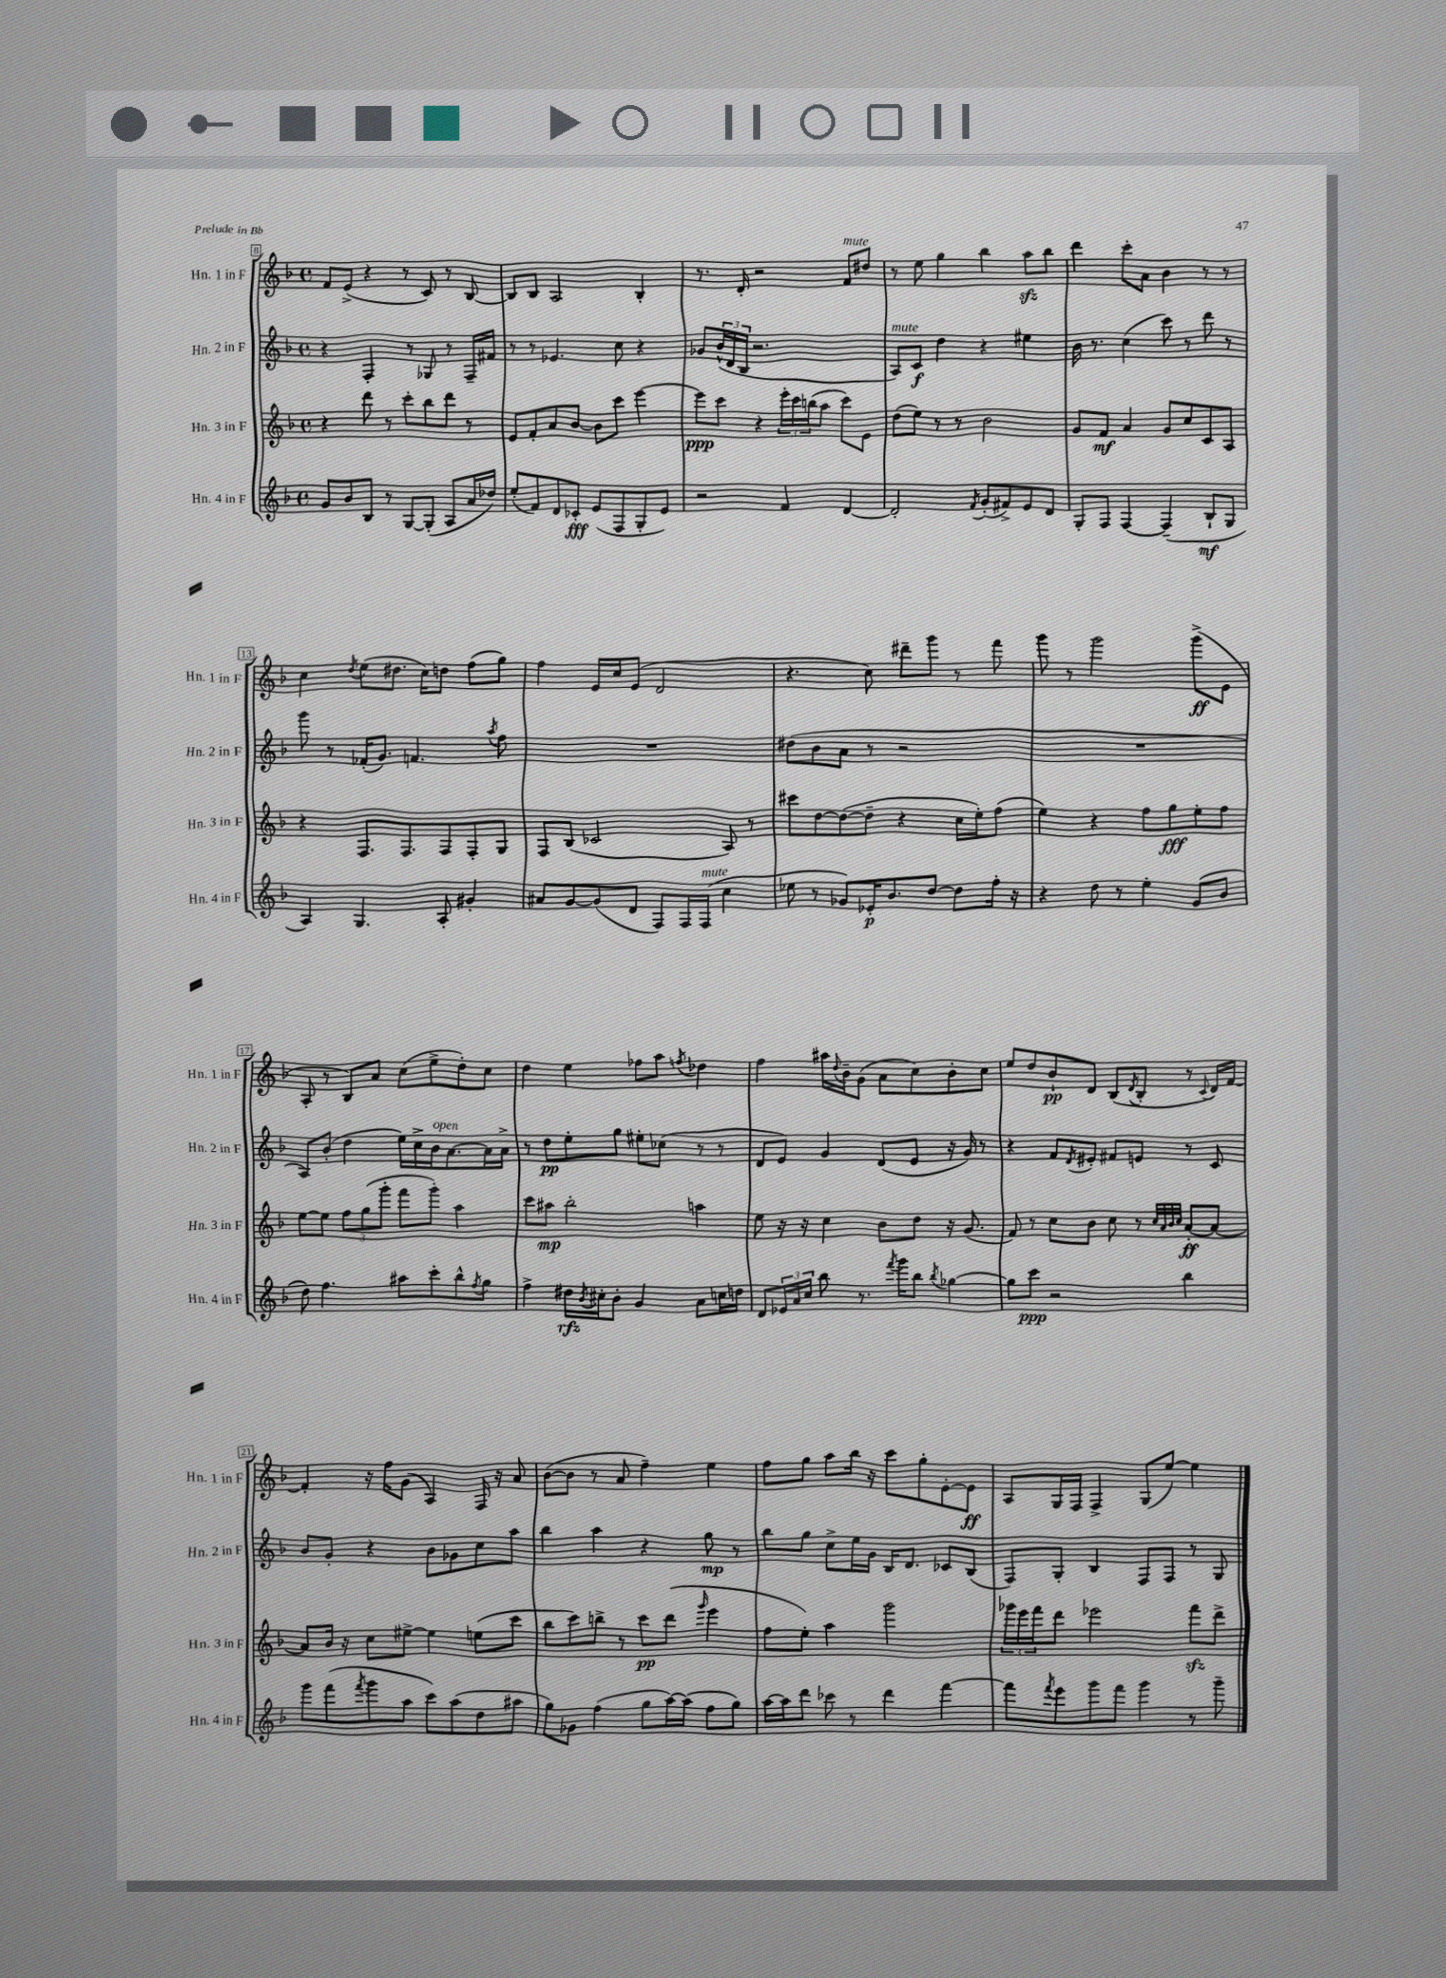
<<
\new StaffGroup <<
\new Staff = "s0" \with { instrumentName = "Hn. 1 in F" shortInstrumentName = "Hn. 1 in F" } {
    \clef treble \key f \major \defaultTimeSignature \time 4/4
    f'8 e'8->( r4 r8 c'8) r8 bes8~ |
    bes8 bes8 a2 bes4-. |
    r8. d'16-. r2 f'8^\markup { \italic "mute" } dis''8 |
    r8 e''8 g''4 bes''4 a''8\sfz bes''8 |
    d'''4 c'''8-. a'8 bes'4 r8 r8 |
    c''4 \acciaccatura { d''8 } e''8( dis''8. c''16) d''8 f''8( g''8) |
    f''4 e'16 c''16 e'8( d'2 |
    r4. c''8) dis'''8-- g'''8 r8 f'''8 |
    g'''8 r8 g'''2 g'''8->\ff( e'8 |
    a8-. r8 bes8) a'8 c''8( e''8-> d''8-.) c''8 |
    d''4 e''4 fes''8 a''8 \acciaccatura { f''8 } des''4 |
    f''4 ais''16 \appoggiatura { d''8 } bes'16-- g'8( a'8 c''8) bes'8-. c''8 |
    e''8 d''8 bes'8-!\pp d'8 bes8( \acciaccatura { d'8 } bes8-. r8 \appoggiatura { c'8 } d'16) f'16~ |
    f'4-. r16 f''16 g'8( a4) f16 r16 a'8 |
    bes'8~( bes'8 r8 a'8 f''4--) e''4 |
    f''8 g''8 a''8 bes''16 r16 c'''8 g''8-. e'8~-. e'8\ff |
    a8 g16 f16 f4-> g8( e''8~) e''4 \bar "|." |
}
\new Staff = "s1" \with { instrumentName = "Hn. 2 in F" shortInstrumentName = "Hn. 2 in F" } {
    \clef treble \key f \major \defaultTimeSignature \time 4/4
    r4 f4-. r8 ges8 r8 f16-- fis'16 |
    r8 r8 ees'4. c''8 r4 |
    ges'8 \tuplet 3/2 { bes'16-^( d'16 bes16 } r2. |
    a8^\markup { \italic "mute" }) c'8\f d''4 r4 eis''4 |
    bes'16 r8. c''4( c'''8) r8 d'''8 r8 |
    g'''8 r8 fes'16-.( g'8.) f'4. \acciaccatura { a''8 } f''8 |
    R1 |
    dis''8( bes'8 a'8 r8 r2 |
    R1 |
    a8) bes'8-.( d''4 e''16) c''16-> bes'16^\markup { \italic "open" } a'8.~ a'16 a'16-> |
    r8 d''8\pp e''8-. g''8 eis''8-. ces''8( r8 r8 |
    d'8 e'8) g'4 d'8( e'8 r16 g'16) r8 |
    r4 f'8 \acciaccatura { d'8 } eis'8-. fis'8 e'8 r8 c'8 |
    bes'8 g'8-. r4 bes'8 ges'8 c''8 a''8 |
    bes''4 a''4 r4 g''8\mp r8 |
    bes''8 g''8 c''8-> e''16 g'16 bes16 d'8. ces'8 bes8( |
    f8) g8-. bes4 f8 f8 r8 g8 \bar "|." |
}
\new Staff = "s2" \with { instrumentName = "Hn. 3 in F" shortInstrumentName = "Hn. 3 in F" } {
    \clef treble \key f \major \defaultTimeSignature \time 4/4
    r4 d'''8 r8 c'''8-. bes''8 d'''8 r8 |
    e'8 f'8-. a'8 bes'8~ bes'8 c'''8 e'''4~ |
    e'''8\ppp c'''8 r4 \tuplet 3/2 { e'''16-. c'''16 b''16( } a''8 c'''8) e'8 |
    d''8( e''8) r8 r8 bes'2 |
    g'8 f'8\mf a'4 g'8 c''8 c'8 a8 |
    r4 f8. f8. f8 f8-. g8 |
    f8 bes8( ces'2 a8) r8 |
    cis'''8 d''8~ d''8~( d''8-- r4 c''16 e''16-.) f''8( |
    e''4) r4 f''8 g''8\fff e''8-. f''8 |
    e''8~ e''8 \tuplet 3/2 { f''8 g''8( g'''8-. } f'''8 g'''8-.) a''4 |
    c'''8 ais''8\mp bes''2-. a''4 |
    e''8 r16 r16 c''4 bes'8 d''8 r16 g'8.( |
    f'8) r8 c''8 bes'8 c''8 r8 \grace { c''32 a'32 bes'32 c''32 } a'8~-.\ff a'8~ |
    a'8 bes'16 r16 c''8 eis''8~-> eis''4 e''8( c'''8 |
    bes''8 c'''8) b''8-> r8 c'''8\pp d'''8( \grace { g'''16 } e'''4 |
    f''8 e''8-.) a''4 g'''2 |
    \tuplet 3/2 { ges'''16 e'''16 f'''16 } d'''8 ees'''2 f'''8\sfz d'''8-> \bar "|." |
}
\new Staff = "s3" \with { instrumentName = "Hn. 4 in F" shortInstrumentName = "Hn. 4 in F" } {
    \clef treble \key f \major \defaultTimeSignature \time 4/4
    g'8 bes'8 bes8 r8 g8~ g8-.( a8 a'16 des''16) |
    e''8-.( f'8) d'8 ces'8-.\fff e'8( f8 g8-. e'8) |
    r2 f'4 d'4~ |
    d'2-. \acciaccatura { f'8 } g'8-.( fis'8->) e'8 d'8 |
    g8-. f8 f4~ f4--( bes8-!\mf g8 |
    a4) g4. a8-. gis'4-. |
    ais'8 g'8~ g'8( d'8 f8) f16 f16^\markup { \italic "mute" }( c''4 |
    ees''8 r8 ges'8) ees'16-.\p bes'8. d''8~ d''8 f''16-. r16 |
    r4 d''8 r8 e''4-. g'8( bes'8 |
    d''8) f''4. ais''8 c'''8-. bes''8-^ \acciaccatura { f''8 } g''8 |
    f''4-> dis''16\rfz \acciaccatura { bes'8 } cis''16-. bes'8-. g'4 a'8 c''16 d''16 |
    d'8 \tuplet 3/2 { ees'16 a'16 c''16 } bes''8 r8. \acciaccatura { f'''8 } g'''16 bes''8 \acciaccatura { bes''8 } ges''4~ |
    ges''8 c'''8\ppp r2 bes''4 |
    g'''8 f'''8( \acciaccatura { f'''8 } g'''8 a''8 c'''8) a''8( d''8 ais''8 |
    g''8) ges'8 f''4( g''8 a''16~) a''16( f''8 g''8) |
    a''16~ a''16 d'''8 ces'''8 r8 d'''4 f'''4~ |
    f'''8 \acciaccatura { f'''8 } e'''8 g'''8 f'''8 g'''4 r8 g'''8-- \bar "|." |
}
>>
>>
\layout { \context { \Score currentBarNumber = #8 \override BarNumber.stencil = #(make-stencil-boxer 0.1 0.3 ly:text-interface::print) } }
